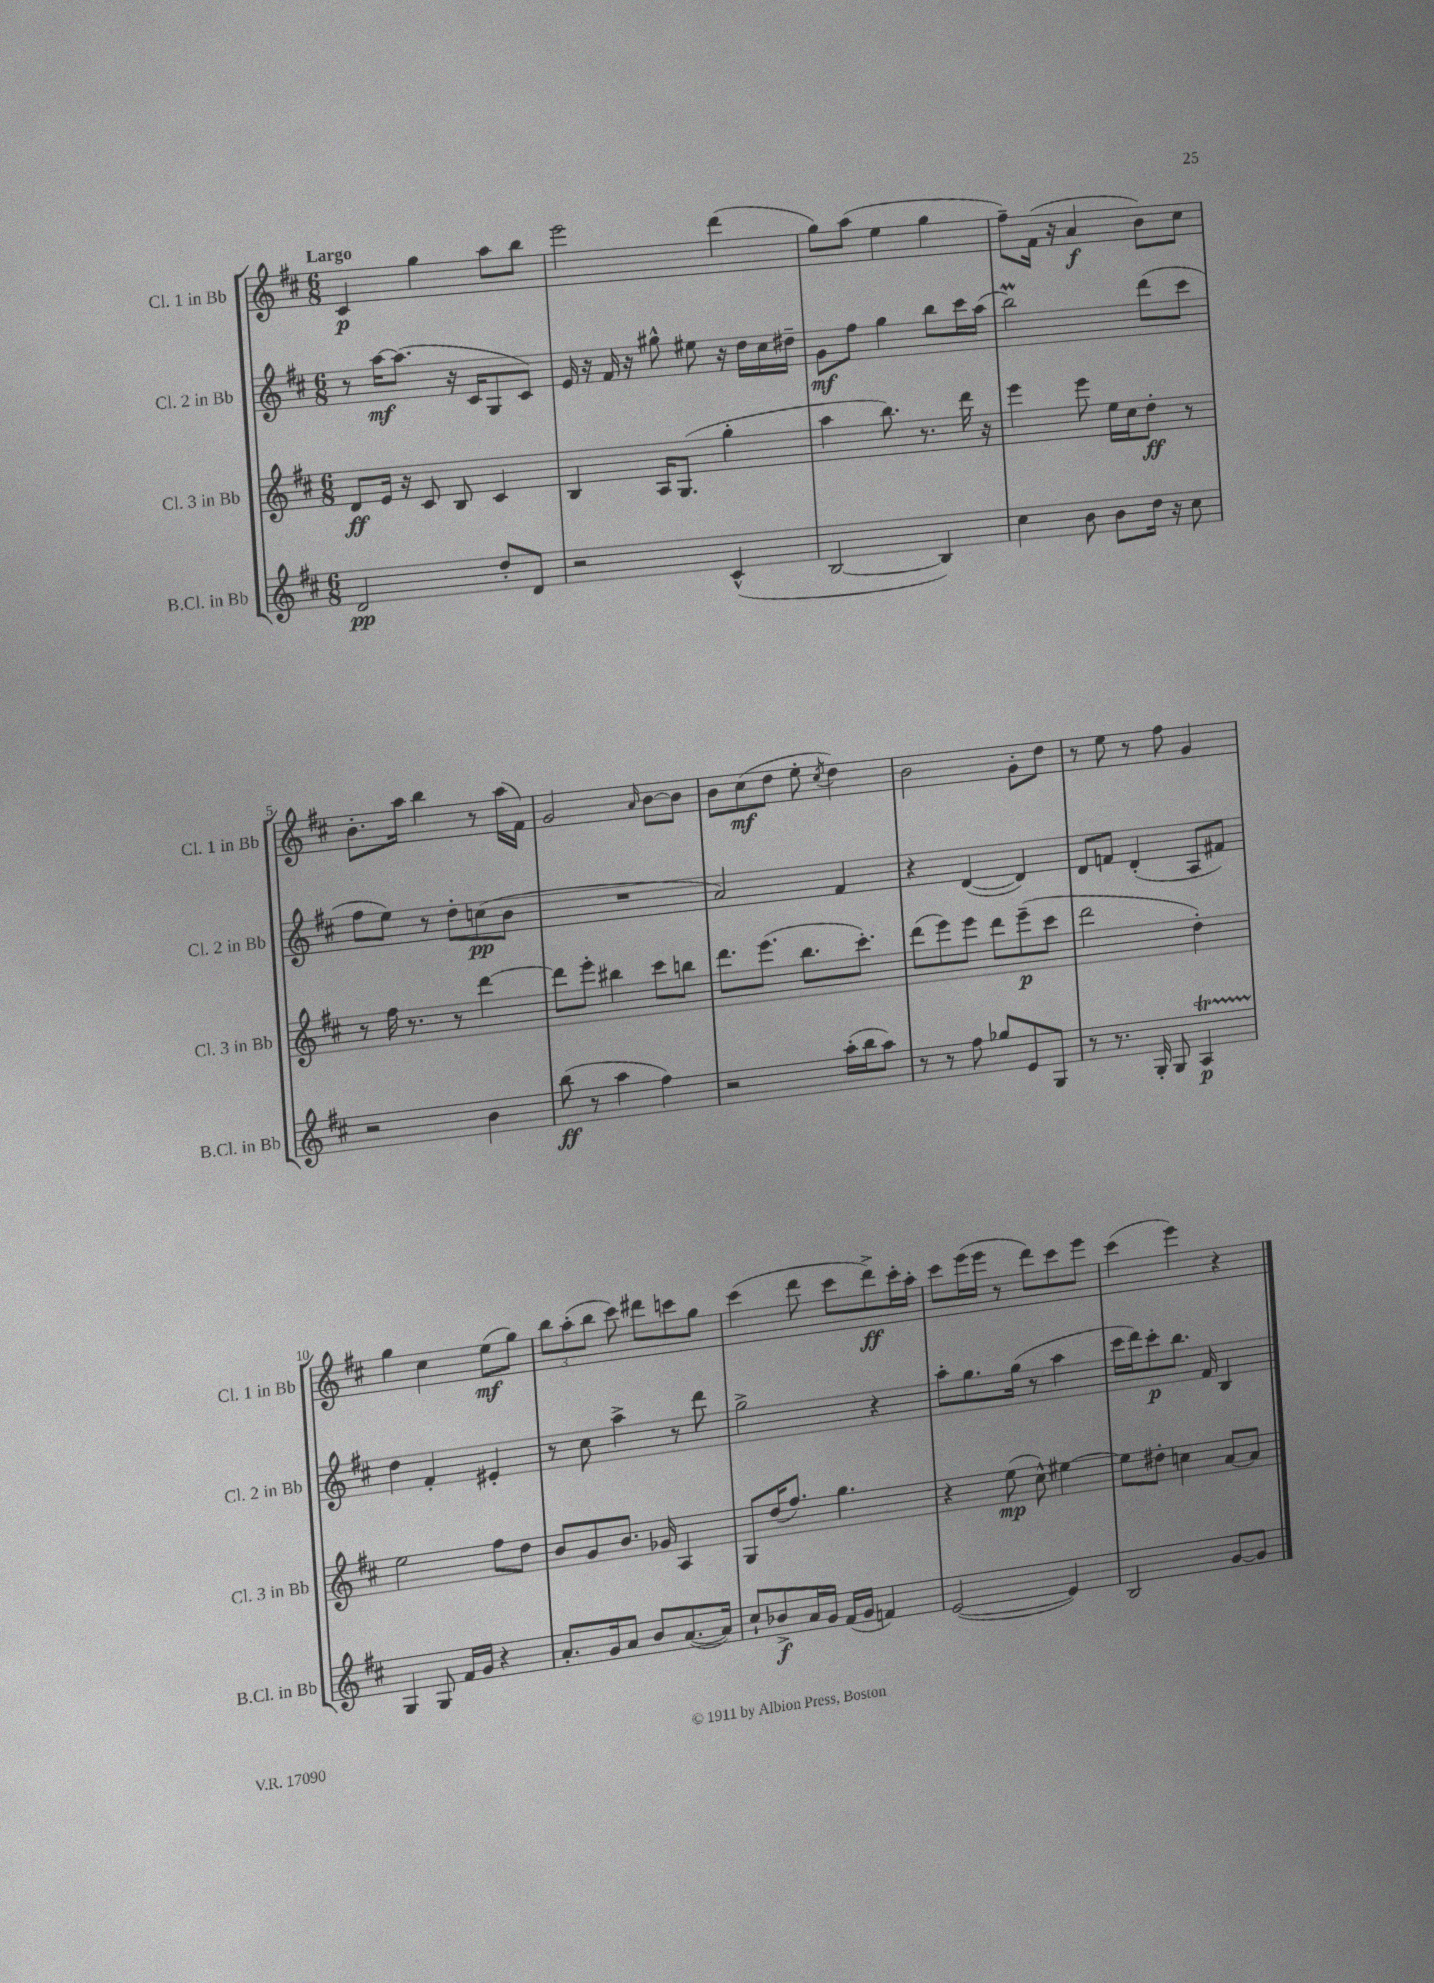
<<
\new StaffGroup <<
\new Staff = "s0" \with { instrumentName = "Cl. 1 in Bb" shortInstrumentName = "Cl. 1 in Bb" } {
    \clef treble \key d \major \numericTimeSignature \time 6/8 \tempo "Largo"
    \autoBeamOff cis'4\p g''4 a''8[ b''8] |
    e'''2 d'''4( |
    g''8[) a''8]( e''4 g''4 |
    fis''8[--) fis'16]( r16 a'4\f b'8[) cis''8] |
    b'8.[-. a''16] b''4 r8 a''16[( fis'16]) |
    g'2 \grace { a'16 } b'8[~ b'8] |
    b'8[ cis''8\mf( d''8] e''8-. \acciaccatura { cis''8 } d''4) |
    b'2 g'8[-. d''8] |
    r8 e''8 r8 fis''8 g'4 |
    g''4 cis''4 e''8[\mf( g''8]) |
    \tuplet 3/2 { b''8[ a''8-.( b''8] } cis'''8) dis'''8[ c'''8 g''8] |
    cis'''4( d'''8 cis'''8[ d'''8->\ff) cis'''16-. a''16]-. |
    cis'''8[ e'''16( e'''16] r8 d'''8[) cis'''8 e'''8] |
    cis'''4( e'''4) r4 \bar "|." |
}
\new Staff = "s1" \with { instrumentName = "Cl. 2 in Bb" shortInstrumentName = "Cl. 2 in Bb" } {
    \clef treble \key d \major \numericTimeSignature \time 6/8
    \autoBeamOff r8 a''16[~\mf a''8.]( r16 cis'16[ g8 cis'8]) |
    e'16 r16 fis'16 r16 gis''8-^ eis''8 r16 d''16[ cis''16 dis''16]-- |
    g'8[\mf fis''8] g''4 b''8[ cis'''16 a''16]( |
    b''2\prall) d'''8[( cis'''8] |
    fis''8[ e''8]) r8 d''8[-. c''8\pp( b'8] |
    R2. |
    a'2) fis'4 |
    r4 d'4~( d'4) |
    d'8[ f'8] d'4-.( a8[ fis'8]) |
    d''4 fis'4-. eis'4-. |
    r8 cis''8 a''4-> r8 d'''8 |
    g''2-> r4 |
    a''8[-. g''8. g''16]( r8 a''4 |
    cis'''16[ d'''16) cis'''8-.\p b''8.] fis'16 b4 \bar "|." |
}
\new Staff = "s2" \with { instrumentName = "Cl. 3 in Bb" shortInstrumentName = "Cl. 3 in Bb" } {
    \clef treble \key d \major \numericTimeSignature \time 6/8
    \autoBeamOff d'8[\ff e'16] r16 cis'8 b8 cis'4 |
    b4 a16[ g8.]( g''4-. |
    a''4 b''8.) r8. d'''16 r16 |
    e'''4 e'''8 e''16[ cis''16 d''8]-.\ff r8 |
    r8 fis''16 r8. r8 d'''4~ |
    d'''8[ e'''8]-. bis''4 cis'''8[ b''8] |
    d'''8.[ e'''8.]( b''8.[ cis'''8.]-.) |
    d'''8[( e'''8) e'''8] d'''8[ e'''8--\p( cis'''8] |
    d'''2 d''4-.) |
    e''2 fis''8[ d''8] |
    b'8[ g'8 b'8.] ges'16 a4 |
    g8[ d''16( fis''8.]) g''4. |
    r4 e''8\mp( cis''8-^) eis''4~ |
    eis''8[ dis''8]-. c''4 a'8[~ a'8] \bar "|." |
}
\new Staff = "s3" \with { instrumentName = "B.Cl. in Bb" shortInstrumentName = "B.Cl. in Bb" } {
    \clef treble \key d \major \numericTimeSignature \time 6/8
    \autoBeamOff d'2\pp d''8[-. d'8] |
    r2 cis'4-^( |
    b2~ b4) |
    cis''4 b'8 b'8[ d''16] r16 cis''8 |
    r2 b'4 |
    b''8\ff( r8 a''4 fis''4) |
    r2 a''16[-.( b''16 a''8]) |
    r8 r8 fis''8 ges''8[ e'8 g8] |
    r8 r8. g16-. g8 a4\startTrillSpan\p |
    g4\stopTrillSpan g8 fis'16[ g'16] r4 |
    a'8.[-. g'16 a'8] b'8[ a'8.~( a'16]) |
    cis''8[-! bes'8->\f a'16 g'16] fis'16[( g'16] f'4) |
    e'2~( e'4) |
    b2 g'8[~ g'8] \bar "|." |
}
>>
>>
